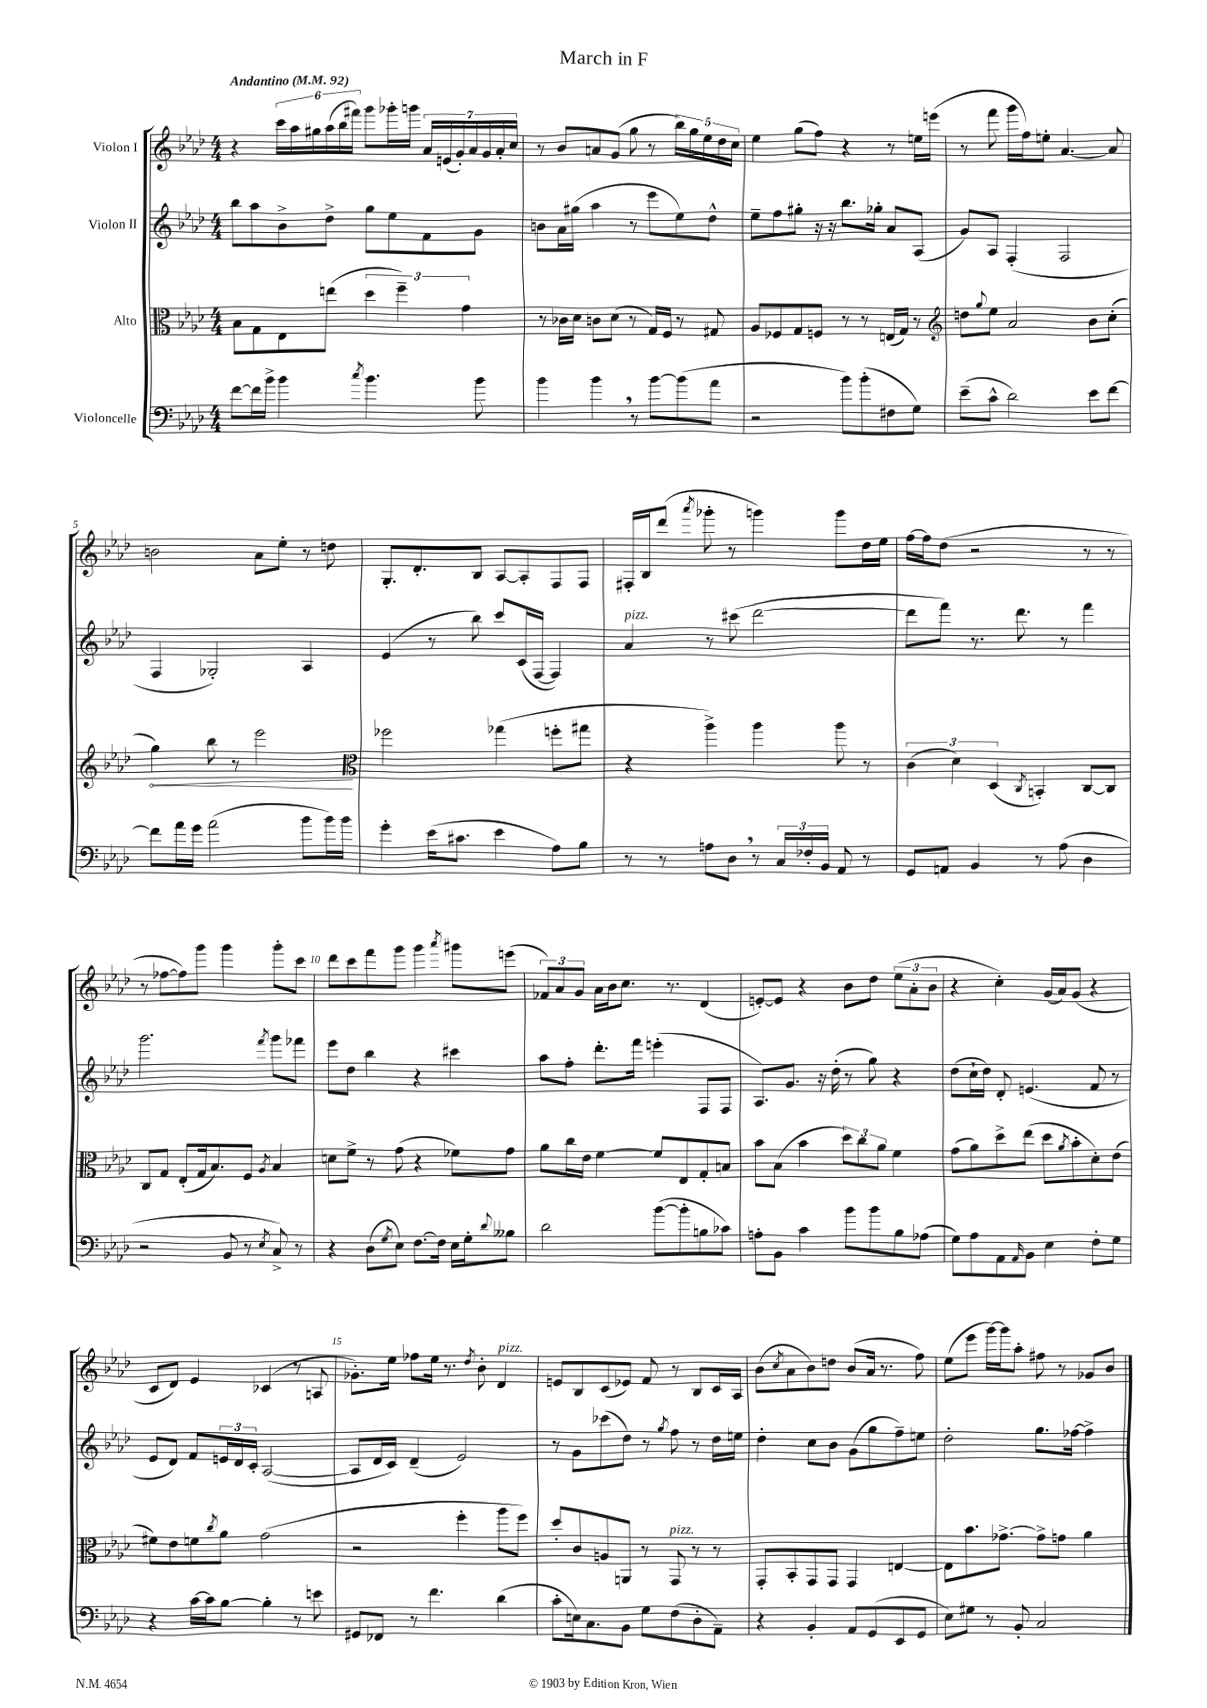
\header { title = "March in F" }
<<
\new StaffGroup <<
\new Staff = "s0" \with { instrumentName = "Violon I" } {
    \clef treble \key aes \major \numericTimeSignature \time 4/4 \tempo "Andantino" 4 = 92
    r4 \tuplet 6/4 { c'''16 aes''16 gis''16 aes''16( bes''16 fis'''16) } g'''8 ges'''16-. g'''16 \tuplet 7/4 { aes'16 e'16( g'16-.) aes'16 g'16 aes'16-. c''16 } |
    r8 bes'8 a'8 g'8( g''8 r8 \tuplet 5/4 { bes''16) g''16 ees''16 des''16 c''16 } |
    ees''4 g''8( f''8) r4 r8 e''16 e'''16( |
    r8 f'''8 g'''16 f''16) e''8-. aes'4.~ aes'8 |
    b'2 aes'8 ees''8-. r8 d''8 |
    g8.-. des'8.-. bes8 aes8~ aes8-. f8 f8 |
    fis16-. bes16 des'''8( \acciaccatura { aes'''8 } ges'''8-. r8 g'''4) g'''8 des''16 ees''16 |
    f''16~ f''16 des''8( r2 r8 r8 |
    r8 fes''8~ fes''8) g'''8 g'''4 g'''8-. c'''8 |
    des'''8 c'''8 f'''8 g'''8 g'''4 \acciaccatura { aes'''8 } gis'''8 e'''8( |
    \tuplet 3/2 { fes'8) aes'8 g'8 } aes'16 bes'16 c''8. r8. des'4( |
    e'8~-.) e'8 r4 bes'8 des''8 \tuplet 3/2 { ees''8( aes'8-. bes'8 } |
    r4 c''4-.) g'16( aes'16) g'8( r4 |
    c'8 des'8) ees'4 ces'4( r8 a8 |
    ges'8.-.) ees''16 fes''8 ees''16 r8. \acciaccatura { des''8 } bes'8-. des'4^\markup { \italic "pizz." } |
    e'8 bes8 c'8( ees'8) f'8 r8 bes8 c'16 aes16 |
    bes'8( \acciaccatura { c''8 } aes'8 bes'8) d''8 bes'8( aes'16 r8. f''8) |
    ees''8( ees'''8 g'''16~) g'''16 aes''8-. fis''8 r8 ges'8 bes'8 \bar "|." |
}
\new Staff = "s1" \with { instrumentName = "Violon II" } {
    \clef treble \key aes \major \numericTimeSignature \time 4/4
    bes''8 aes''8 bes'8-> des''8-> g''8 ees''8 f'8 g'8 |
    b'8 aes'16 gis''16( aes''4 r8 ees'''8 ees''8) des''8-^ |
    ees''8-- f''8 gis''8-. r16 r16 bes''8. ges''16-. aes'8 aes8( |
    g'8) aes8 f4-.( f2 |
    f4 ges2-.) aes4 |
    ees'4( r8 bes''8) c'''8 c'16( f16~ f4) |
    aes'4^\markup { \italic "pizz." } r8 cis'''8( des'''2~ |
    des'''8 f'''8) r8. des'''8. r8 f'''4 |
    g'''2. \acciaccatura { f'''8 } g'''8 fes'''8 |
    ees'''8 des''8 bes''4 r4 cis'''4 |
    aes''8 f''8-. des'''8.-. f'''16 e'''4-.( f8 f8 |
    aes8.) g'8. r16 des''16-.( r8 g''8) r4 |
    des''8( c''16-! des''16) des'8-. e'4.( f'8 r8 |
    ees'8 des'8) f'8 \tuplet 3/2 { e'16 des'16 c'16-. } aes2~( |
    aes8 des'16 c'16) des'4--( ees'2) |
    r8 g'8 ces'''8( des''8) r8 \acciaccatura { g''8 } f''8 r8 des''16 e''16 |
    des''4-. c''8 bes'8 g'8( g''8 f''8--) e''8 |
    des''2-. g''8. fes''16~ fes''4-> \bar "|." |
}
\new Staff = "s2" \with { instrumentName = "Alto" } {
    \clef alto \key aes \major \numericTimeSignature \time 4/4
    bes8 g8 ees8 e''8( \tuplet 3/2 { des''4 f''4--) g'4 } |
    r8 ces'16 des'16 c'8 des'8( r8 g16) f16 r8 gis8 |
    aes8 fes8 g8 f8 r8 r8 e16( g16) r8 |
    \clef treble d''8 \appoggiatura { g''8 } ees''8 aes'2 bes'8 c''8-.( |
    \once \override Hairpin.circled-tip = ##t g''4\<) bes''8 r8 ees'''2\! |
    \clef alto fes''2 ges''4( f''8-. gis''8 |
    r4 aes''4->) aes''4 aes''8 r8 |
    \tuplet 3/2 { c'4( des'4) des4( } \acciaccatura { c8 } b,4-.) c8~ c8 |
    c8 g8 ees8-.( g16 bes8.) f8 \acciaccatura { aes8 } bes4 |
    d'8 f'8-> r8 g'8( r4 fes'8) g'8 |
    aes'8 c''16 ees'16 f'4~ f'8 ees8 g8-. b8 |
    bes'8 bes8( bes'4 \tuplet 3/2 { des''8) c''8 aes'8 } f'4 |
    g'8( aes'8) des''8-> ees''8( des''8 \acciaccatura { aes'8 } bes'8-. des'8-.) ees'8( |
    fis'8) ees'8 f'8 \acciaccatura { c''8 } aes'8 g'2( |
    r2 f''4-. aes''8 f''8) |
    des''8-. c'8 a8 a,8 r8 g,8^\markup { \italic "pizz." } r8 r8 |
    g,8-. bes,8-. g,8 g,8 g,4 e4~ |
    e8 bes'8. ges'8.~-> ges'8-> g'8 aes'4 \bar "|." |
}
\new Staff = "s3" \with { instrumentName = "Violoncelle" } {
    \clef bass \key aes \major \numericTimeSignature \time 4/4
    f'8~ f'16 bes'16-> bes'4 \acciaccatura { c''8 } bes'4. bes'8 |
    bes'4 bes'4 \breathe r8 bes'8~ bes'8( aes'8 |
    r2 bes'8) bes'8-.( fis8 g8) |
    ees'8--( c'8-^ des'2) ees'8 f'8~ |
    f'8 aes'16 g'16 aes'2( bes'8 bes'16) bes'16 |
    g'4-. ees'16( cis'8. ees'4 aes8) bes8 |
    r8 r8 a8 des8 \breathe r8 \tuplet 3/2 { c16 fes16-. bes,16 } aes,8 r8 |
    g,8 a,8 bes,4 r8 aes8( des4 |
    r2 bes,8 r8 \acciaccatura { ees8 } c8->) r8 |
    r4 des8( \acciaccatura { g8 } ees8) f8.~ f16 ees16 g16-. \appoggiatura { des'8 } beses8 |
    des'2 bes'8~( bes'8-. b8 ces'8) |
    a8-. bes,8 c'4 bes'8 bes'8 bes8 aes8( |
    g8) aes8 aes,8 \grace { aes,16 } bes,8 ees4 f8-. g8 |
    r4 c'16~ c'16 bes8~ bes4-. r8 e'8 |
    gis,8 fes,8 r8 f'4. des'4( |
    c'8-. e16) c8. bes,8 g8 f8( des8-. aes,8--) |
    r4 bes,4-. aes,8 g,8( ees,8 g,8 |
    ees8) gis8 r8 bes,8-. c2 \bar "|." |
}
>>
>>
\layout { \context { \Score \override BarNumber.break-visibility = ##(#f #t #t) barNumberVisibility = #(every-nth-bar-number-visible 5) } }
